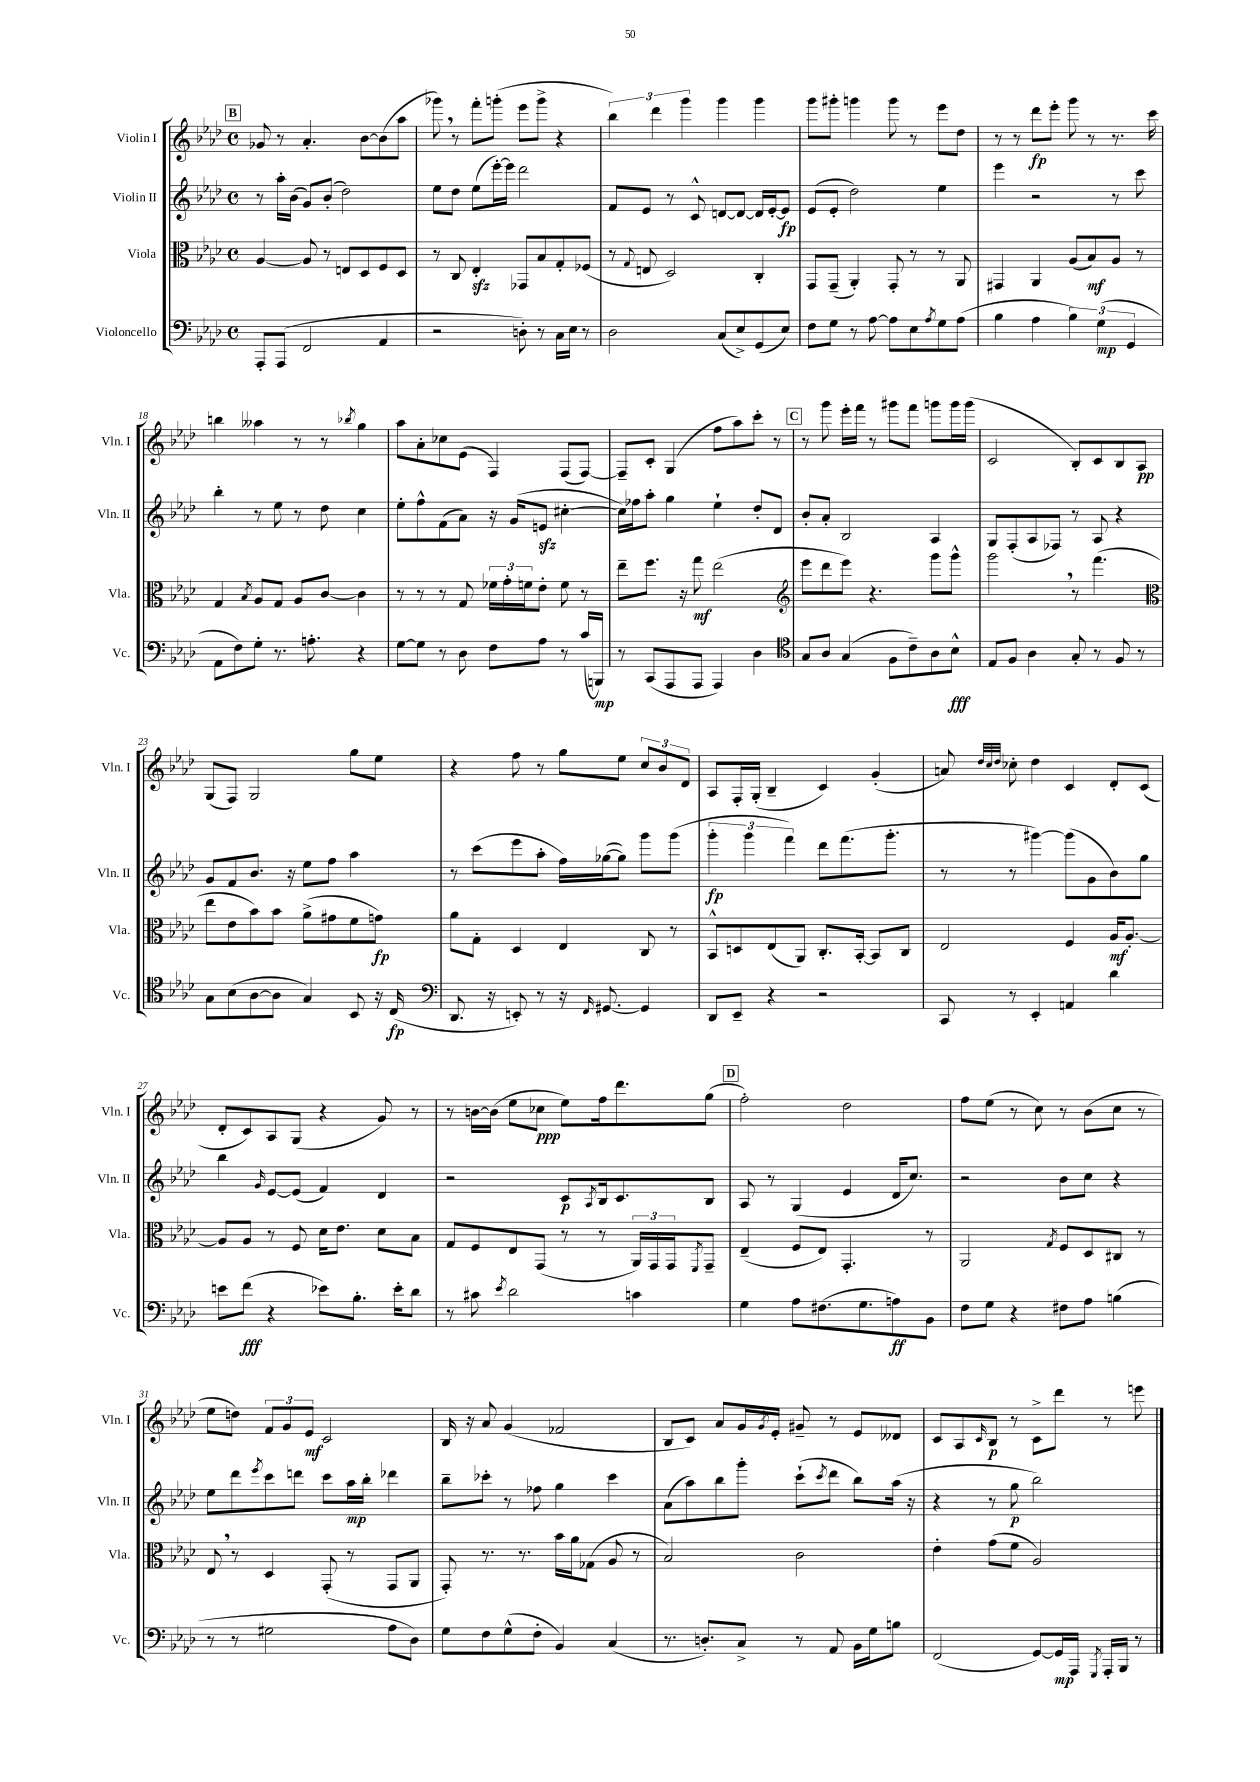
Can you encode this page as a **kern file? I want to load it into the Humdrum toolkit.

**kern	**kern	**kern	**kern
*staff4	*staff3	*staff2	*staff1
*clefF4	*clefC3	*clefG2	*clefG2
*k[b-e-a-d-]	*k[b-e-a-d-]	*k[b-e-a-d-]	*k[b-e-a-d-]
*M4/4	*M4/4	*M4/4	*M4/4
*met(c)	*met(c)	*met(c)	*met(c)
8AAA-'	[4A-	8r	8g-
(8AAA-	.	16aa-'	8r
.	.	(16b-	.
2FF	8A-]	8g)	4.a-'
.	8r	(8b-'	.
.	8E	2dd-)	.
.	8D-	.	[8b-
4AA-	8F	.	(8b-]
.	8D-	.	8aa-
=	=	=	=
2r	8r	8ee-	8ggg-)
.	8C	8dd-	8r
.	4E-'	(8ee-	8fff'
.	.	[16eee-')	(8ggg'
.	.	16eee-]	.
8D')	8GG-	2ddd-	8eee-
8r	8B-	.	8ggg^
16C	8G'	.	4r
16E-	.	.	.
8r	(8F-	.	.
=	=	=	=
2D-	8r	8f	6bb-)
.	8qqG	.	.
.	8E	8e-	.
.	.	.	6ddd-
.	2D-)	8r	.
.	.	.	6ggg
.	.	8c^^	.
(8C	.	[8d	4ggg
8E-^)	.	8d_	.
(8GG	4C'	16d]	4ggg
.	.	[16e-'	.
8E-)	.	8e-]	.
=	=	=	=
8F	8GG	(8e-	8ggg
8G	(8GG~	8e-'	8ggg#'
8r	4AA-')	2dd-)	4ggg
[8A-	.	.	.
8A-]	8GG'	.	8ggg
8E-	8r	.	8r
8qA-	.	.	.
8G	8r	4ee-	8eee-
(8A-	8AA-	.	8dd-
=	=	=	=
4B-	4GG#	4eee-	8r
.	.	.	8r
4A-	4AA-	2r	8ddd-
.	.	.	8eee-'
6B-)	(8A-	.	8ggg
.	8B-)	.	8r
(6G	.	.	.
.	8A-	8r	8.r
6GG	.	.	.
.	8r	8ccc	.
.	.	.	16ccc
=	=	=	=
8AA-	4G	4bb-'	4bb
8F)	.	.	.
.	8qB-	.	.
8G'	8A-	8r	4aa--
8.r	8G	8ee-	.
.	8A-	8r	8r
8.A'	.	.	.
.	[8c	8dd-	8r
.	.	.	8qbb-
4r	4c]	4cc	4gg
=	=	=	=
[8G	8r	8ee-'	8aa-
8G]	8r	8ff^^	8a-'
8r	8r	(8f	8cc-
8D-	8G	8a-)	(8e-
8F	24f-	16r	4F)
.	24g'	.	.
.	.	(16g	.
.	24f	.	.
8A-	8e-'	8e	.
8r	8f	[4cc#'	(8F
(16c	8r	.	[8F)
16BBB)	.	.	.
=	=	=	=
8r	8ee-~	16cc#])	8F~]
.	.	16ff-	.
(8CC	8.ff	8aa-'	8c'
8AAA-	.	4gg	(4G
.	16r	.	.
8AAA-	8gg	.	.
4AAA-)	(2ee-	4ee-`	8ff
.	.	.	8aa-)
4D-	.	8dd-'	8ccc'
.	.	8d-	8r
=	=	=	=
*clefC4	*clefG2	*	*
8G	8eee-	8b-'	8r
8A-	8ddd-	8a-'	8ggg
(4G	8eee-)	2B-	16eee-'
.	.	.	16fff
.	4.r	.	8r
8F	.	.	8ggg#
8c~)	.	.	8fff
8A-	8ggg	4A-	8ggg
8B-^^	8ggg^^	.	16ggg
.	.	.	(16ggg
=	=	=	=
8E-	2ggg	8G	2c
8F	.	(8F'	.
4A-	.	8A-	.
.	.	8F-)	.
8G'	8r	8r	8B-')
8r	(4.fff	8A-	8c
8F	.	4r	8B-
8r	.	.	8A-
=	=	=	=
*	*clefC3	*	*
8G	8ee-	8g	(8G
(8B-	8e-	8f	8F)
[8A-	8b-)	8.b-	2G
8A-]	8b-	.	.
.	.	16r	.
4G)	(8a-^	8ee-	.
.	8g#	8ff	.
8BB-	8f	4aa-	8gg
16r	8g)	.	8ee-
(16C	.	.	.
=	=	=	=
*clefF4	*	*	*
8.DD-	8a-	8r	4r
.	8G'	(8ccc	.
16r	.	.	.
8EE')	4D-	8eee-	8ff
8r	.	8aa-'	8r
16r	4E-	16ff)	8gg
16qqFF	.	.	.
[8.GG#	.	([16gg-	.
.	.	8gg-])	8ee-
4GG#]	8C	8ggg	12cc
.	.	.	12b-
.	8r	(8ggg	.
.	.	.	12d-
=	=	=	=
8DD-	8BB-^^	6ggg'	8A-
8EE-~	8D	.	16F'
.	.	6ggg	.
.	.	.	(16G'
4r	(8E-	.	4B-~
.	.	6fff)	.
.	8AA-)	.	.
2r	8.C'	8ddd-	4c)
.	.	(8.fff	.
.	[16BB-'	.	.
.	8BB-]	.	(4g'
.	.	8.ggg'	.
.	8C	.	.
=	=	=	=
8CC	2E-	8r	8a)
.	.	.	32qqdd-
.	.	.	32qqcc
.	.	.	32qqdd-
8r	.	8r	8cc-'
4EE-'	.	[4ggg#)	4dd-
4AA	4F	(8ggg#]	4c
.	.	8g	.
4d-	16A-	8b-)	8d-'
.	[8.A-'	.	.
.	.	8gg	(8c
=	=	=	=
8e	8A-]	4bb-	8d-'
(8f	8A-	.	8c)
.	.	16qqg	.
4r	8r	[8e-	8A-
.	8F	(8e-]	(8G
8e-)	16d-	4f)	4r
.	8.e-	.	.
8.B-'	.	.	.
.	8d-	4d-	8g)
16e-'	.	.	.
8d-	8B-	.	8r
=	=	=	=
8r	8G	2r	8r
8c#	8F	.	[16b
.	.	.	(16b]
8qe-	.	.	.
2d-	8E-	.	8ee-
.	(8GG	.	8cc-
.	8r	8c	8ee-)
.	.	8qA-	.
.	8r	16B-	16ff
.	.	8.c	8.ddd-
4c	24AA-)	.	.
.	24GG	.	.
.	24GG	.	.
.	8qFF	.	.
.	8GG~	8B-	(8gg
=	=	=	=
4G	(4E-~	8A-	2ff')
.	.	8r	.
8A-	8F	(4G	.
(8.F#	8E-)	.	.
.	4.GG'	4e-	2dd-
8.G	.	.	.
8A)	.	16d-	.
.	.	8.cc)	.
8BB-	8r	.	.
=	=	=	=
8F	2AA-	2r	8ff
8G	.	.	(8ee-
4r	.	.	8r
.	.	.	8cc)
.	8qG	.	.
8F#	8F	8b-	8r
8A-	8D-	8cc	(8b-
(4B	8C#	4r	8cc
.	8r	.	8r
=	=	=	=
8r	8E-	8ee-	8ee-
8r	8r	8ddd-	8dd)
.	.	8qeee-	.
2G#	4D-	8ccc	12f
.	.	.	12g
.	.	8ddd	.
.	.	.	12e-
.	(8GG'	8ccc	2c
.	8r	16aa-	.
.	.	16bb-'	.
8A-	8GG	4ddd-	.
8D-)	8AA-	.	.
=	=	=	=
8G	8GG')	8bb-~	16B-
.	.	.	16r
8F	8.r	8ccc-'	8a-
(8G^^	.	8r	(4g
.	8.r	.	.
8F'	.	8ff-	.
4BB-)	16b-	4gg	2f-
.	16a-	.	.
.	(8G-	.	.
(4C	8A-	4ccc-	.
.	8r	.	.
=	=	=	=
8.r	2B-)	(8a-	8B-
.	.	8aa-)	8c)
8.D')	.	.	.
.	.	8bb-	8a-
8C^	.	8ggg'	16g
.	.	.	8qg
.	.	.	16e-'
8r	2c	(8ccc`	8g#~
.	.	8qccc	.
8AA-	.	8ddd-	8r
16BB-	.	8bb-)	8e-
16G	.	.	.
8B	.	(16aa-	8d--
.	.	16r	.
=	=	=	=
(2FF	4e-'	4r	8c
.	.	.	8A-
.	.	.	16qqc
.	(8g	8r	8B-
.	8f	8gg	8r
[8GG)	2A-)	2bb-)	8c^
16GG]	.	.	8ddd-
16AAA-	.	.	.
8qGGG	.	.	.
16AAA-'	.	.	8r
16BBB-	.	.	.
8r	.	.	8eee
==	==	==	==
*-	*-	*-	*-
